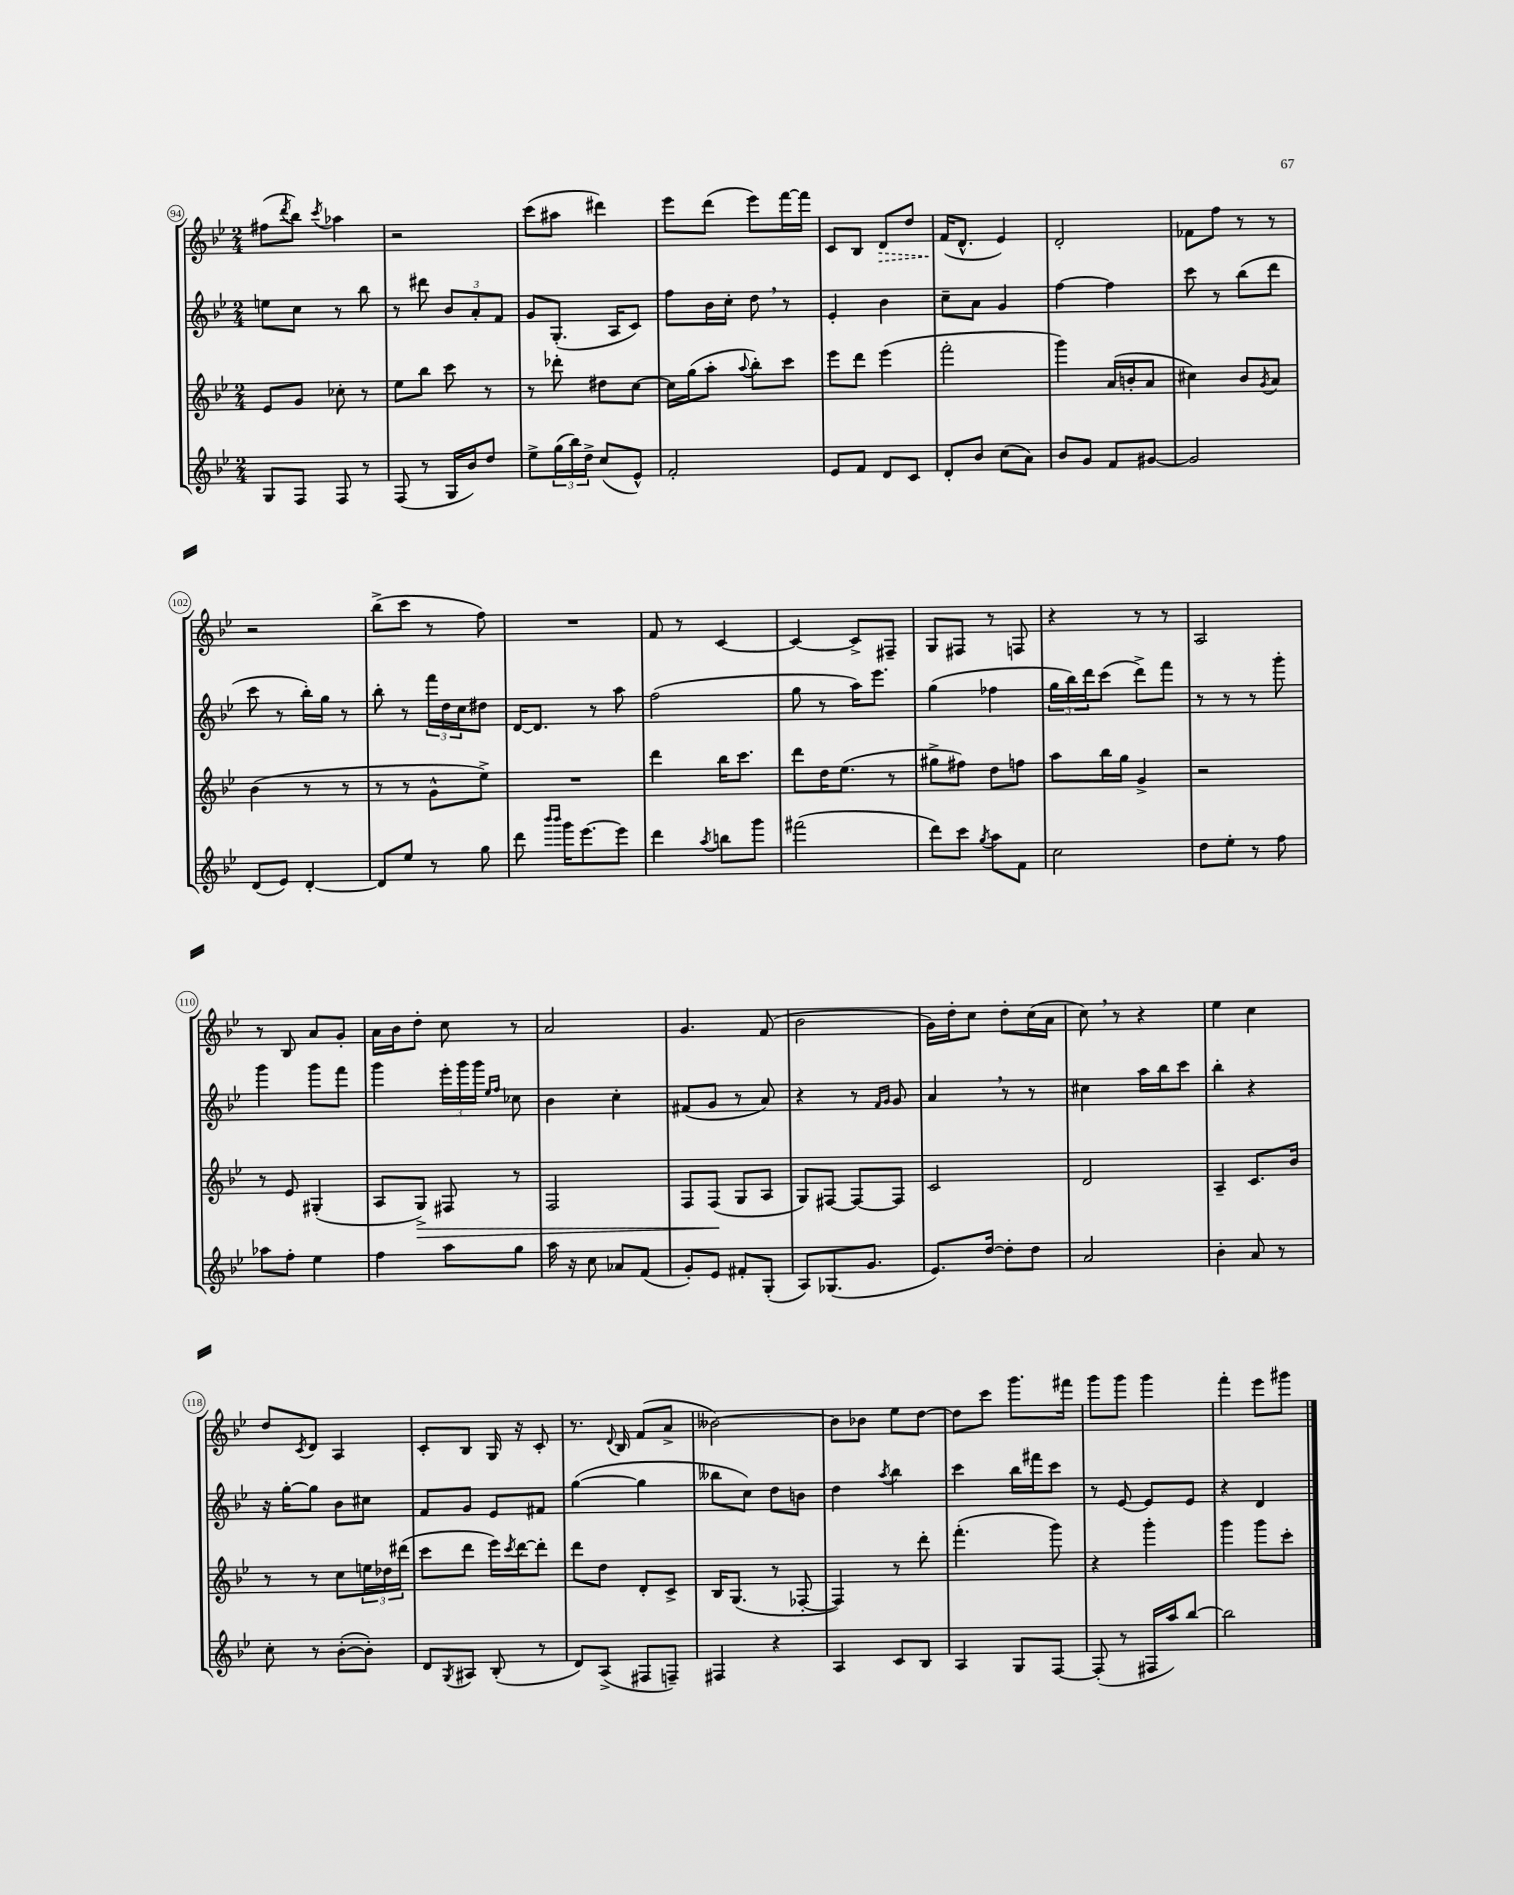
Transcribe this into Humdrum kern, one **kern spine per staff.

**kern	**kern	**kern	**kern
*staff4	*staff3	*staff2	*staff1
*clefG2	*clefG2	*clefG2	*clefG2
*k[b-e-]	*k[b-e-]	*k[b-e-]	*k[b-e-]
*M2/4	*M2/4	*M2/4	*M2/4
8G/L	8e-/L	8ee\L	(8ff#\L
.	.	.	8qddd/
8F/J	8g/J	8cc\J	8bb-\J)
.	.	.	8qccc/
8F/	8cc-'\	8r	4aa-\
8r	8r	8bb-\	.
=	=	=	=
(8F/	8ee-\L	8r	2r
8r	8bb-\J	8ddd#\	.
16G/LL	8ccc\	12b-/L	.
16b-/J)	.	.	.
.	.	12a'/	.
8dd/J	8r	.	.
.	.	12f/J	.
=	=	=	=
8ee-^\L	8r	8g/L	(8ccc\L
(24gg\L	8ddd-'\	(8.G'/J	8aa#\J
24bb-\)	.	.	.
24dd^\JJ	.	.	.
(8cc/L	8dd#\L	.	4ddd#\)
.	.	16A/LK	.
8e-^^/J)	[8cc\J	8c/J)	.
=	=	=	=
2f'/	16cc\]LL	8ff\L	8eee-\L
.	(16gg\J	.	.
.	8aa'\J	16b-\L	(8ddd\J
.	.	16cc'\JJ	.
.	8qqaa/	.	.
.	8bb-'\L)	8dd\	8eee-\L)
.	8ccc\J	8r	[16fff\L
.	.	.	16fff\]JJ
=	=	=	=
8e-/L	8eee-\L	4e-'/	8c/L
8f/J	8ddd\J	.	8B-/J
8d/L	(4eee-\	4b-\	8d/L
8c/J	.	.	8dd/J
=	=	=	=
8d'/L	2fff'\	8cc~\L	(16f/LK
.	.	.	8.d^^/J
8b-/J	.	8a\J	.
(8cc\L	.	4g/	4e-/)
8a\J)	.	.	.
=	=	=	=
8b-/L	4ggg\)	[4ff\	2d'/
8g/J	.	.	.
8f/L	(16a/LL	4ff\]	.
.	16b'/J	.	.
[8g#/J	8a/J	.	.
=	=	=	=
2g#/]	4cc#\)	8ccc\	8f-\L
.	.	8r	8ff\J
.	8b-/L	(8bb-\L	8r
.	8qg/	.	.
.	8a/J	8ddd\J	8r
=	=	=	=
(8d/L	(4b-\	8ccc\	2r
8e-/J)	.	8r	.
[4d'/	8r	16bb-'\LL)	.
.	.	16gg\JJ	.
.	8r	8r	.
=	=	=	=
8d/]L	8r	8bb-'\	(8bb-^\L
8ee-/J	8r	8r	8ccc\J
8r	8g^^\L	24fff\LL	8r
.	.	24dd\	.
.	.	24cc\J	.
8gg\	8ee-^\J)	8dd#\J	8ff\)
=	=	=	=
8ddd\	2r	[16d/LK	2r
.	.	8.d/]J	.
16qqbbb-/LL	.	.	.
16qqbbb-/JJ	.	.	.
16ggg\LK	.	.	.
[8.eee-\	.	.	.
.	.	8r	.
8eee-\]J	.	8aa\	.
=	=	=	=
4ddd\	4ddd\	(2ff\	8f/
.	.	.	8r
8qaa/	.	.	.
8bb\L	16bb-\LK	.	[4c/
.	8.ccc\J	.	.
8ggg\J	.	.	.
=	=	=	=
(2fff#\	8ddd\L	8gg\	4c/_
.	16dd\K	8r	.
.	(8.ee-\J	.	.
.	.	16aa\LK)	8c^/]L
.	.	8.eee-\J	.
.	8r	.	8F#~/J
=	=	=	=
8ddd\L)	8gg#^\L	(4gg\	8G/L
8ccc\J	8ff#\J)	.	8F#/J
8qgg/	.	.	.
8aa\L	8dd\L	4ff-\	8r
8f\J	8ff\J	.	8F/
=	=	=	=
2cc\	8aa\L	24gg\LL	4r
.	.	24bb-\)	.
.	.	24ddd\J	.
.	16bb-\L	(8ccc\J	.
.	16gg\JJ	.	.
.	4g^/	8ddd^\L)	8r
.	.	8fff\J	8r
=	=	=	=
8dd\L	2r	8r	2A/
8ee-'\J	.	8r	.
8r	.	8r	.
8ff\	.	8ggg'\	.
=	=	=	=
8aa-\L	8r	4ggg\	8r
8ff'\J	8e-/	.	8B-/
4ee-\	(4G#'/	8ggg\L	8a/L
.	.	8fff\J	8g'/J
=	=	=	=
4ff\	8A/L	4ggg\	16a\LL
.	.	.	16b-\J
.	8G^/J)	.	8dd'\J
8aa\L	8F#/	24eee-'\LL	8cc\
.	.	24ggg\	.
.	.	24ggg\JJ	.
.	.	16qqee-/LL	.
.	.	16qqff/JJ	.
8gg\J	8r	8cc-\	8r
=	=	=	=
16aa\	2F/	4b-\	2a/
16r	.	.	.
8cc\	.	.	.
8a-/L	.	4cc'\	.
(8f/J	.	.	.
=	=	=	=
8g'/L)	8F/L	(8f#/L	4.g/
8e-/J	(8F/J	8g/J	.
8f#'/L	8G/L	8r	.
(8G'/J	8A/J	8a/)	(8f/
=	=	=	=
8A/L)	8G/L)	4r	2b-\
(8.G-/	[8F#/J	.	.
.	8F#/_L	8r	.
8.g/J	.	.	.
.	.	16qqf/LL	.
.	.	16qqg/JJ	.
.	8F#/]J	8g/	.
=	=	=	=
8.e-/L)	2c/	4a/	16g\LL)
.	.	.	16dd'\J
.	.	.	8cc\J
[16dd/Jk	.	.	.
8dd'\]L	.	8r	8dd'\L
8dd\J	.	8r	(16cc\L
.	.	.	16a\JJ
=	=	=	=
2a/	2d/	4cc#\	8cc\)
.	.	.	8r
.	.	16aa\LL	4r
.	.	16bb-\J	.
.	.	8ccc\J	.
=	=	=	=
4b-'\	4A~/	4bb-'\	4ee-\
8a/	8.c/L	4r	4cc\
8r	.	.	.
.	16b-/Jk	.	.
=	=	=	=
8cc'\	8r	16r	8dd/L
.	.	[16gg'\LK	.
.	.	.	8qc/
8r	8r	8gg\]J	8d/J
([8b-'\L	8cc\L	8b-\L	4A/
8b-'\]J)	24ee\L	8cc#\J	.
.	24dd-\	.	.
.	(24ddd#\JJ	.	.
=	=	=	=
8d/L	8ccc\L	8f/L	8c'/L
8qG/	.	.	.
8A#/J	8ddd\J	8g/J	8B-/J
(8B-'/	16eee-\LL)	8e-/L	16G/
.	8qccc/	.	.
.	[16ddd\J	.	16r
8r	8ddd'\]J	8f#/J	8c'/
=	=	=	=
8d/L)	8ddd\L	([4gg\	8.r
(8A^/J	8dd\J	.	.
.	.	.	8qqd/
.	.	.	16B-/
8F#/L	8d'/L	4gg\]	(8f/L
8F~/J)	8c^/J	.	8a^/J
=	=	=	=
4F#/	16B-/LK	8bb--\L	[2b--\)
.	(8.G/J	.	.
.	.	8cc\J)	.
4r	8r	8dd\L	.
.	[8F-'/	8b\J	.
=	=	=	=
4A/	4F-/])	4dd\	8b--\]L
.	.	.	8b-\J
.	.	8qaa/	.
8c/L	8r	4bb-\	8ee-\L
8B-/J	8ddd'\	.	[8dd\J
=	=	=	=
4A/	(4.fff'\	4ccc\	8dd\]L
.	.	.	8ccc\J
8G/L	.	16bb-\LL	8.ggg\L
.	.	16fff#\J	.
[8F/J	8ggg\)	8ccc\J	.
.	.	.	16fff#\Jk
=	=	=	=
(8F'/]	4r	8r	8ggg\L
8r	.	[8e-/	8ggg\J
16F#/LL	4ggg'\	8e-/]L	4ggg\
16aa/J)	.	.	.
[8bb-/J	.	8e-/J	.
=	=	=	=
2bb-\]	4ggg\	4r	4fff'\
.	8ggg\L	4d/	8eee-\L
.	8ccc'\J	.	8ggg#\J
==	==	==	==
*-	*-	*-	*-
